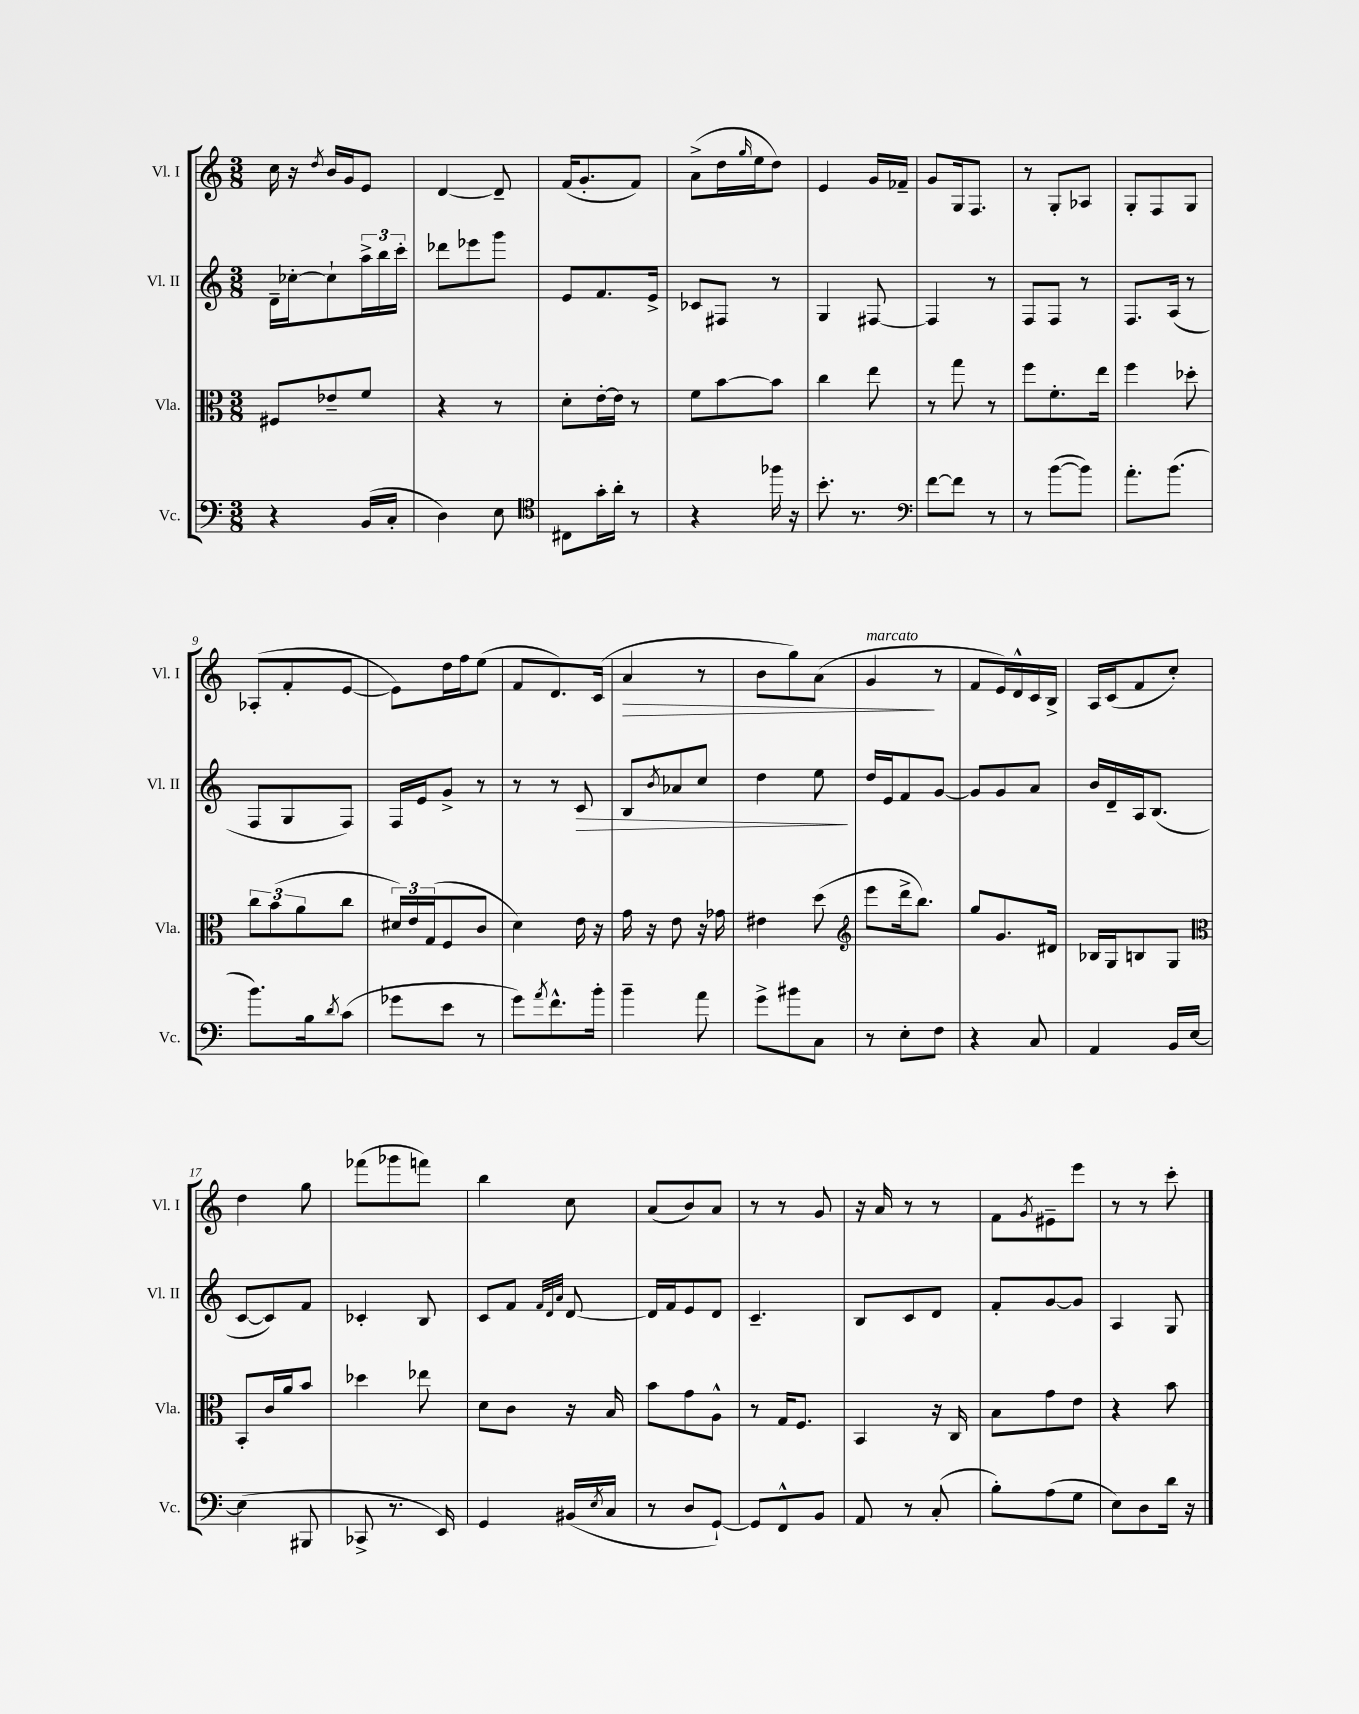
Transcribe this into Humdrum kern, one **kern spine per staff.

**kern	**kern	**kern	**kern
*staff4	*staff3	*staff2	*staff1
*clefF4	*clefC3	*clefG2	*clefG2
*k[]	*k[]	*k[]	*k[]
*M3/8	*M3/8	*M3/8	*M3/8
4r	8F#/L	16d~\LL	16cc\
.	.	[16cc-'\J	16r
.	.	.	8qdd/
.	8e-~/	8cc-`\]	16b/LL
.	.	.	16g/J
(16BB/LL	8f/J	24aa^\L	8e/J
.	.	24bb\	.
16C'/JJ	.	.	.
.	.	24ccc'\JJ	.
=	=	=	=
4D\)	4r	8ddd-\L	[4d/
.	.	8eee-\	.
8E\	8r	8ggg\J	8d~/]
=	=	=	=
*clefC4	*	*	*
8C#\L	8d'\L	8e/L	(16f/LK
.	.	.	8.g'/
16g'\L	[16e'\L	8.f/	.
16a'\JJ	16e\]JJ	.	.
8r	8r	.	8f/J)
.	.	16e^/Jk	.
=	=	=	=
4r	8f\L	8c-/L	(8a^\L
.	[8b\	8F#/J	16dd\L
.	.	.	16qqgg/
.	.	.	16ee\J
16ff-\	8b\]J	8r	8dd\J)
16r	.	.	.
=	=	=	=
8.b'\	4cc\	4G/	4e/
8.r	.	.	.
.	8ee\	[8F#/	16g/LL
.	.	.	16f-~/JJ
=	=	=	=
*clefF4	*	*	*
[8f\L	8r	4F#/]	8g/L
8f\]J	8gg\	.	16G/k
.	.	.	8.F/J
8r	8r	8r	.
=	=	=	=
8r	8ff\L	8F/L	8r
([8b\L	8.f'\	8F/J	8G'/L
8b\]J)	.	8r	8A-/J
.	16ee\Jk	.	.
=	=	=	=
8.a'\L	4ff\	8.F/L	8G'/L
.	.	.	8F/
(8.b\J	.	(16A/Jk	.
.	8dd-'\	8r	8G/J
=	=	=	=
8.b\L)	12cc\L	8F/L	(8A-'/L
.	(12b\	.	.
.	.	8G/	8f'/
.	12a\	.	.
16B\k	.	.	.
8qd/	.	.	.
(8c\J	8cc\J	8F/J)	[8e/J
=	=	=	=
8g-\L	24d#/LL)	16F/LL	8e\]L)
.	24e/	.	.
.	.	16e/J	.
.	(24G/J	.	.
8e\J	8F/	8g^/J	16dd\L
.	.	.	16ff\J
8r	8c/J	8r	(8ee\J
=	=	=	=
8g\L)	4d\)	8r	8f/L
8qa/	.	.	.
8.f^^\	.	8r	8.d/)
.	16e\	8c/	.
16b'\Jk	16r	.	(16c/Jk
=	=	=	=
4b~\	16g\	8B/L	4a/
.	16r	.	.
.	.	8qb/	.
.	8e\	8a-/	.
8a\	16r	8cc/J	8r
.	16g-\	.	.
=	=	=	=
8g^\L	4e#\	4dd\	8b\L
8b#\	.	.	8gg\)
8C\J	(8dd\	8ee\	(8a\J
=	=	=	=
*	*clefG2	*	*
8r	8eee\L	16dd/LL	4g/
.	.	16e/J	.
8E'\L	16ddd^\k	8f/	.
.	8.bb\J)	.	.
8F\J	.	[8g/J	8r
=	=	=	=
4r	8gg/L	8g/]L	8f/L
.	8.g/	8g/	16e/L)
.	.	.	16d^^/
8C/	.	8a/J	16c/
.	16d#/Jk	.	16B^/JJ
=	=	=	=
4AA/	16B-/LL	16b/LL	16A/LL
.	16G/J	16d~/	(16c/J
.	8B/	16A/J	8f/
.	.	(8.B/J	.
16BB/LL	8G/J	.	8cc'/J)
[16E/JJ	.	.	.
=	=	=	=
*	*clefC3	*	*
(4E\]	8BB'/L	[8c/L	4dd\
.	16c/L	8c/])	.
.	16a/J	.	.
8BBB#/	8b/J	8f/J	8gg\
=	=	=	=
8CC-^/	4dd-\	4c-'/	(8fff-\L
8.r	.	.	8ggg-\
.	8ee-\	8B/	8fff\J)
16EE/)	.	.	.
=	=	=	=
4GG/	8d\L	8c/L	4bb\
.	8c\J	8f/J	.
.	.	32qqf/LLL	.
.	.	32qqd/	.
.	.	32qqa/JJJ	.
(16BB#/LL	16r	[8d/	8cc\
8qE/	.	.	.
16C/JJ	16B/	.	.
=	=	=	=
8r	8b\L	16d/]LL	(8a/L
.	.	16f/J	.
8D/L	8g\	8e/	8b/)
[8GG`/J)	8A^^\J	8d/J	8a/J
=	=	=	=
8GG/]L	8r	4.c~/	8r
8FF^^/	16G/LK	.	8r
.	8.F/J	.	.
8BB/J	.	.	8g/
=	=	=	=
8AA/	4BB/	8B/L	16r
.	.	.	16a/
8r	.	8c/	8r
(8C'/	16r	8d/J	8r
.	16C/	.	.
=	=	=	=
8B'\L)	8B\L	8f'/L	8f\L
.	.	.	8qg/
(8A\	8g\	[8g/	8e#~\
8G\J	8e\J	8g/]J	8eee\J
=	=	=	=
8E\L)	4r	4A/	8r
8D\	.	.	8r
16d\Jk	8b\	8G/	8ccc'\
16r	.	.	.
==	==	==	==
*-	*-	*-	*-
